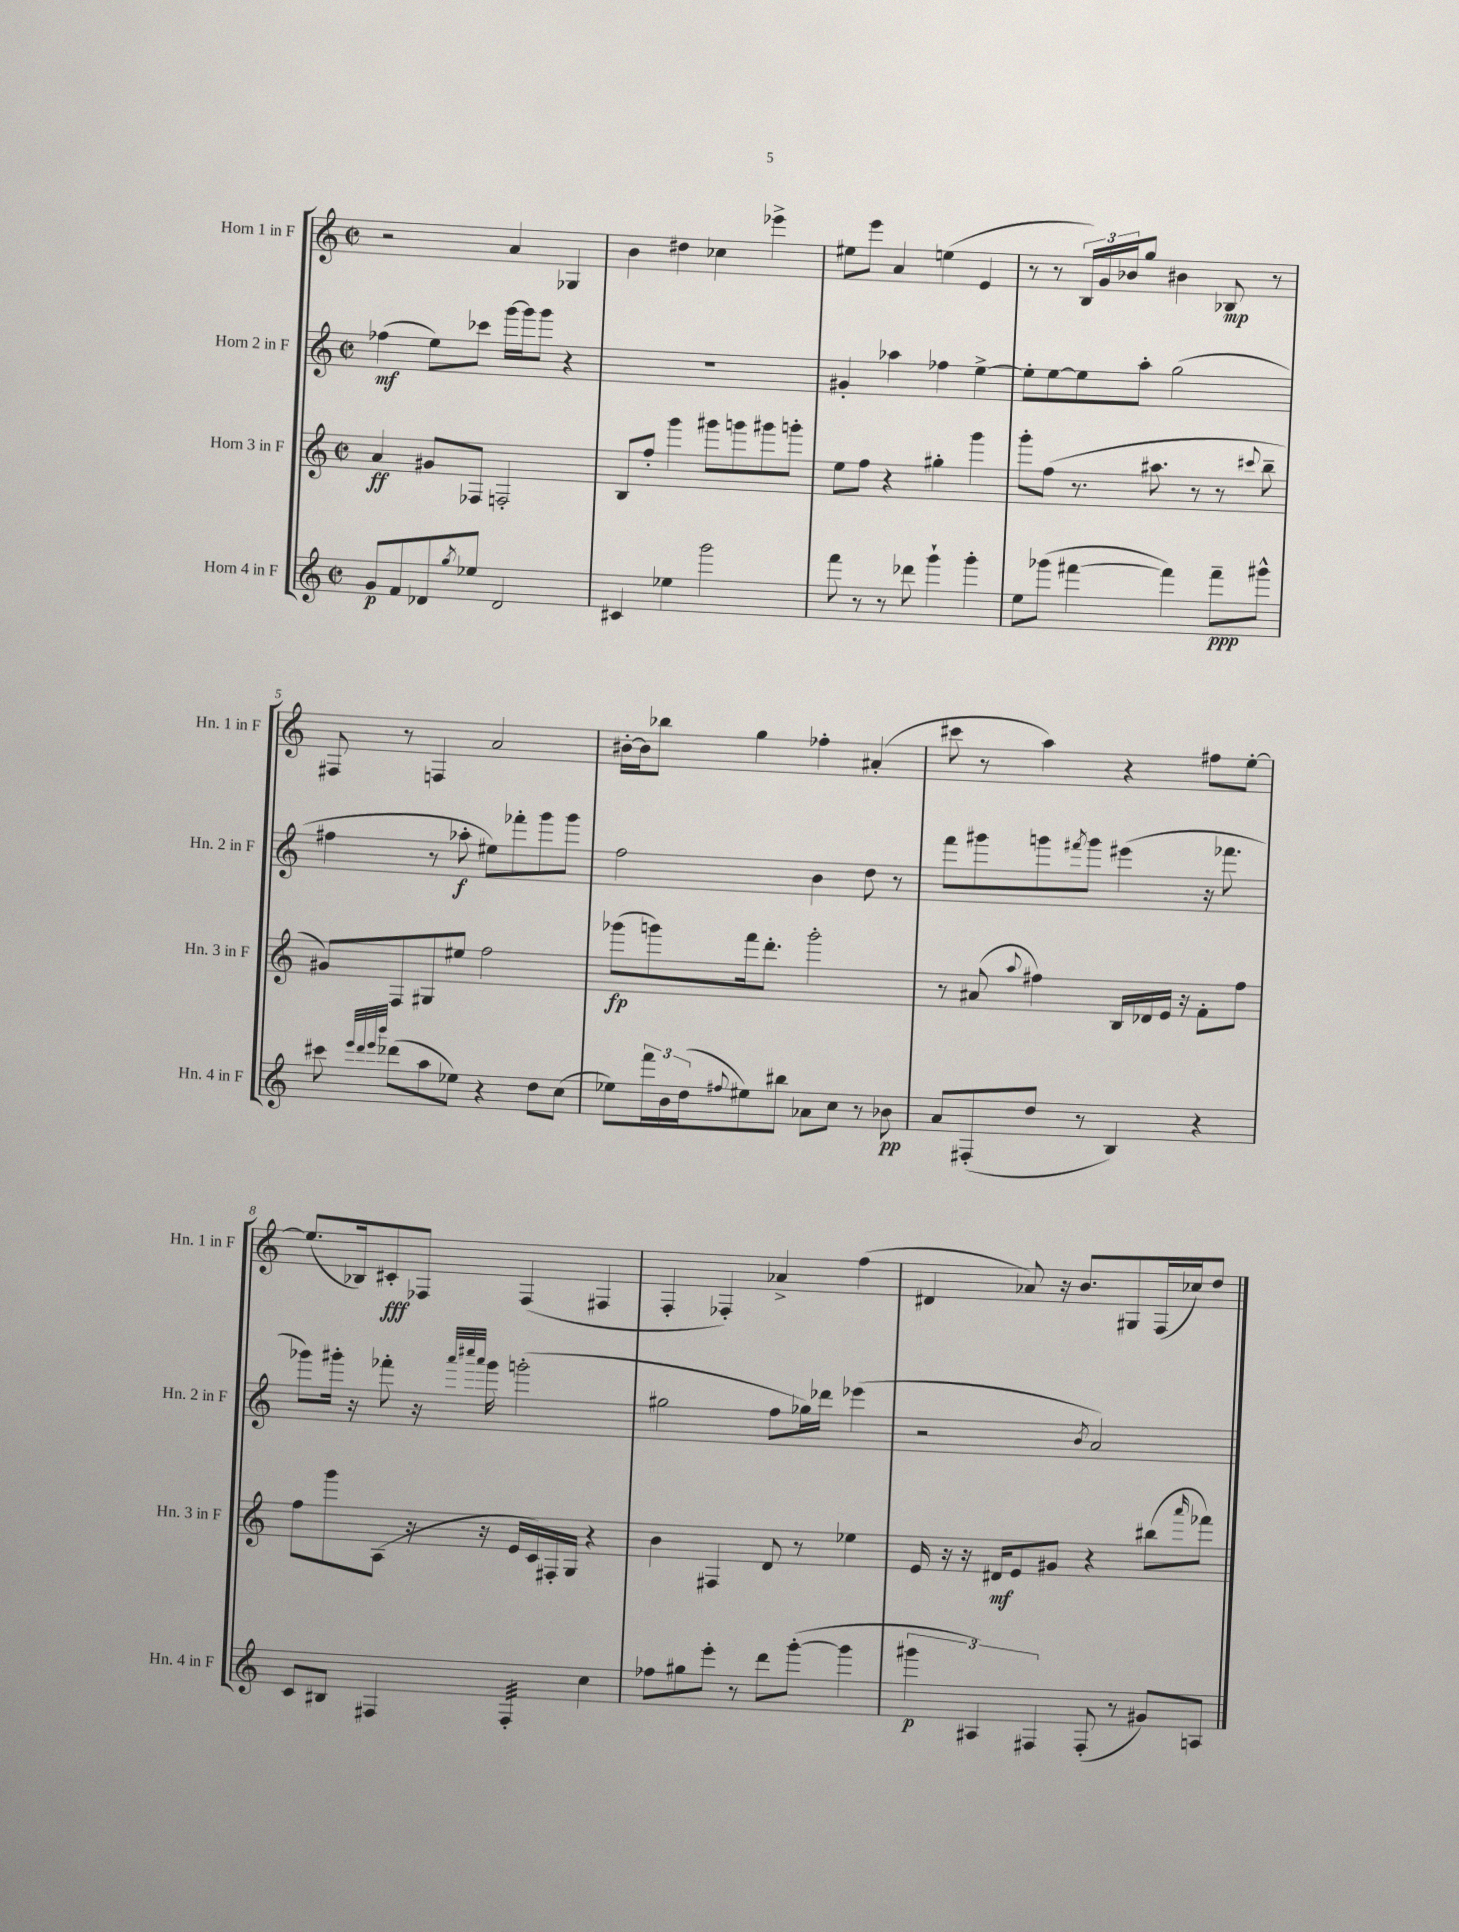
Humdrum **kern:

**kern	**kern	**kern	**kern
*staff4	*staff3	*staff2	*staff1
*clefG2	*clefG2	*clefG2	*clefG2
*k[]	*k[]	*k[]	*k[]
*M2/2	*M2/2	*M2/2	*M2/2
*met(c|)	*met(c|)	*met(c|)	*met(c|)
8g	4a	(4ff-	2r
8f	.	.	.
8d-	8g#	8ee)	.
8qgg	.	.	.
8ee-	8F-	8ccc-	.
2d-	2F'	[16ggg	4a
.	.	16ggg]	.
.	.	8ggg	.
.	.	4r	4G-
=	=	=	=
4c#	8B	1r	4b
.	8ff'	.	.
4ee-	4ggg	.	4dd#
2ggg	8ggg#	.	4cc-
.	8ggg	.	.
.	8ggg#	.	4eee-^
.	8ggg'	.	.
=	=	=	=
8fff	8ee	4g#'	8ee#
8r	8ff	.	8eee
8r	4r	4aa-	4a
8ddd-	.	.	.
4ggg`	4gg#'	4ff-	(4ee
4ggg'	4ggg	[4ee^	4e
=	=	=	=
8ee	8ggg'	8ee']	8r
(8ggg-	(8ff	[8ee	8r
[4fff#	8.r	8ee]	24B)
.	.	.	24g
.	.	.	24b-
.	.	8aa'	8gg
.	8.aa#	.	.
4fff#])	.	(2gg	4b#
.	8r	.	.
8fff#~	8r	.	8B-
.	8qqccc#	.	.
8ggg#^^	8bb~	.	8r
=	=	=	=
8ccc#	8g#)	4ff#	8F#
32qqeee	.	.	.
32qqddd	.	.	.
32qqeee	.	.	.
32qqbbb	.	.	.
(8ddd-	8F	.	8r
8aa	8G#	8r	4F
8ee-)	8ee#	8aa-'	.
4r	2ff	8ee#)	2a
.	.	8fff-'	.
8dd	.	8ggg	.
(8cc	.	8ggg	.
=	=	=	=
8ee-)	(8ggg-	2ff	[16b#'
.	.	.	16b#]
24fff	8ggg)	.	8bb-
24b	.	.	.
(24dd	.	.	.
8qqff#	.	.	.
8ee#)	16fff	.	4gg
.	8.ddd'	.	.
8bb#	.	.	.
8a-	2ggg'	4b	4ff-'
8cc	.	.	.
8r	.	8dd	(4a#'
8b-	.	8r	.
=	=	=	=
8a	8r	8fff	8ccc#
(8F#'	(8a#	8ggg#	8r
.	8qqaa	.	.
8dd	4ff#)	8ggg	4aa)
.	.	8qfff#	.
8r	.	8ggg	.
4B)	16B	(4eee#	4r
.	16d-	.	.
.	16e	.	.
.	16r	.	.
4r	8f'	16r	8ff#
.	.	8.fff-	.
.	8ff#	.	[8ee'
=	=	=	=
8c	8ff	8ggg-)	(8.ee]
8B#	8ggg	16ggg#'	.
.	.	16r	16B-)
4F#	(8A	8fff-'	8c#'
.	16r	16r	8F-
.	.	32qqaaa	.
.	.	32qqcccc#	.
.	.	32qqaaa	.
.	16r	16ggg#	.
4F#'	16e	(2ggg'	(4F-
.	16c)	.	.
.	16F#'	.	.
.	16G	.	.
4cc	4r	.	4F#
=	=	=	=
8ff-	4b	2gg#	4F'
8gg#	.	.	.
8eee'	4F#	.	4F-')
8r	.	.	.
8ddd	8d	8ff	4a-^
([8ggg'	8r	16gg-)	.
.	.	16ddd-	.
4ggg]	4ee-	(4eee-	(4ff
=	=	=	=
6ggg#	16e	2r	4d#
.	16r	.	.
.	16r	.	.
6A#)	.	.	.
.	16d#	.	.
.	8e	.	8a-)
6F#	.	.	.
.	8g#	.	16r
.	.	.	8.b
.	.	8qb	.
(8F#'	4r	2a)	.
8r	.	.	8G#
8g#)	(8bb#	.	(16F
.	.	.	16cc-)
.	16qqaaa	.	.
8A	8fff-)	.	8dd
==	==	==	==
*-	*-	*-	*-
